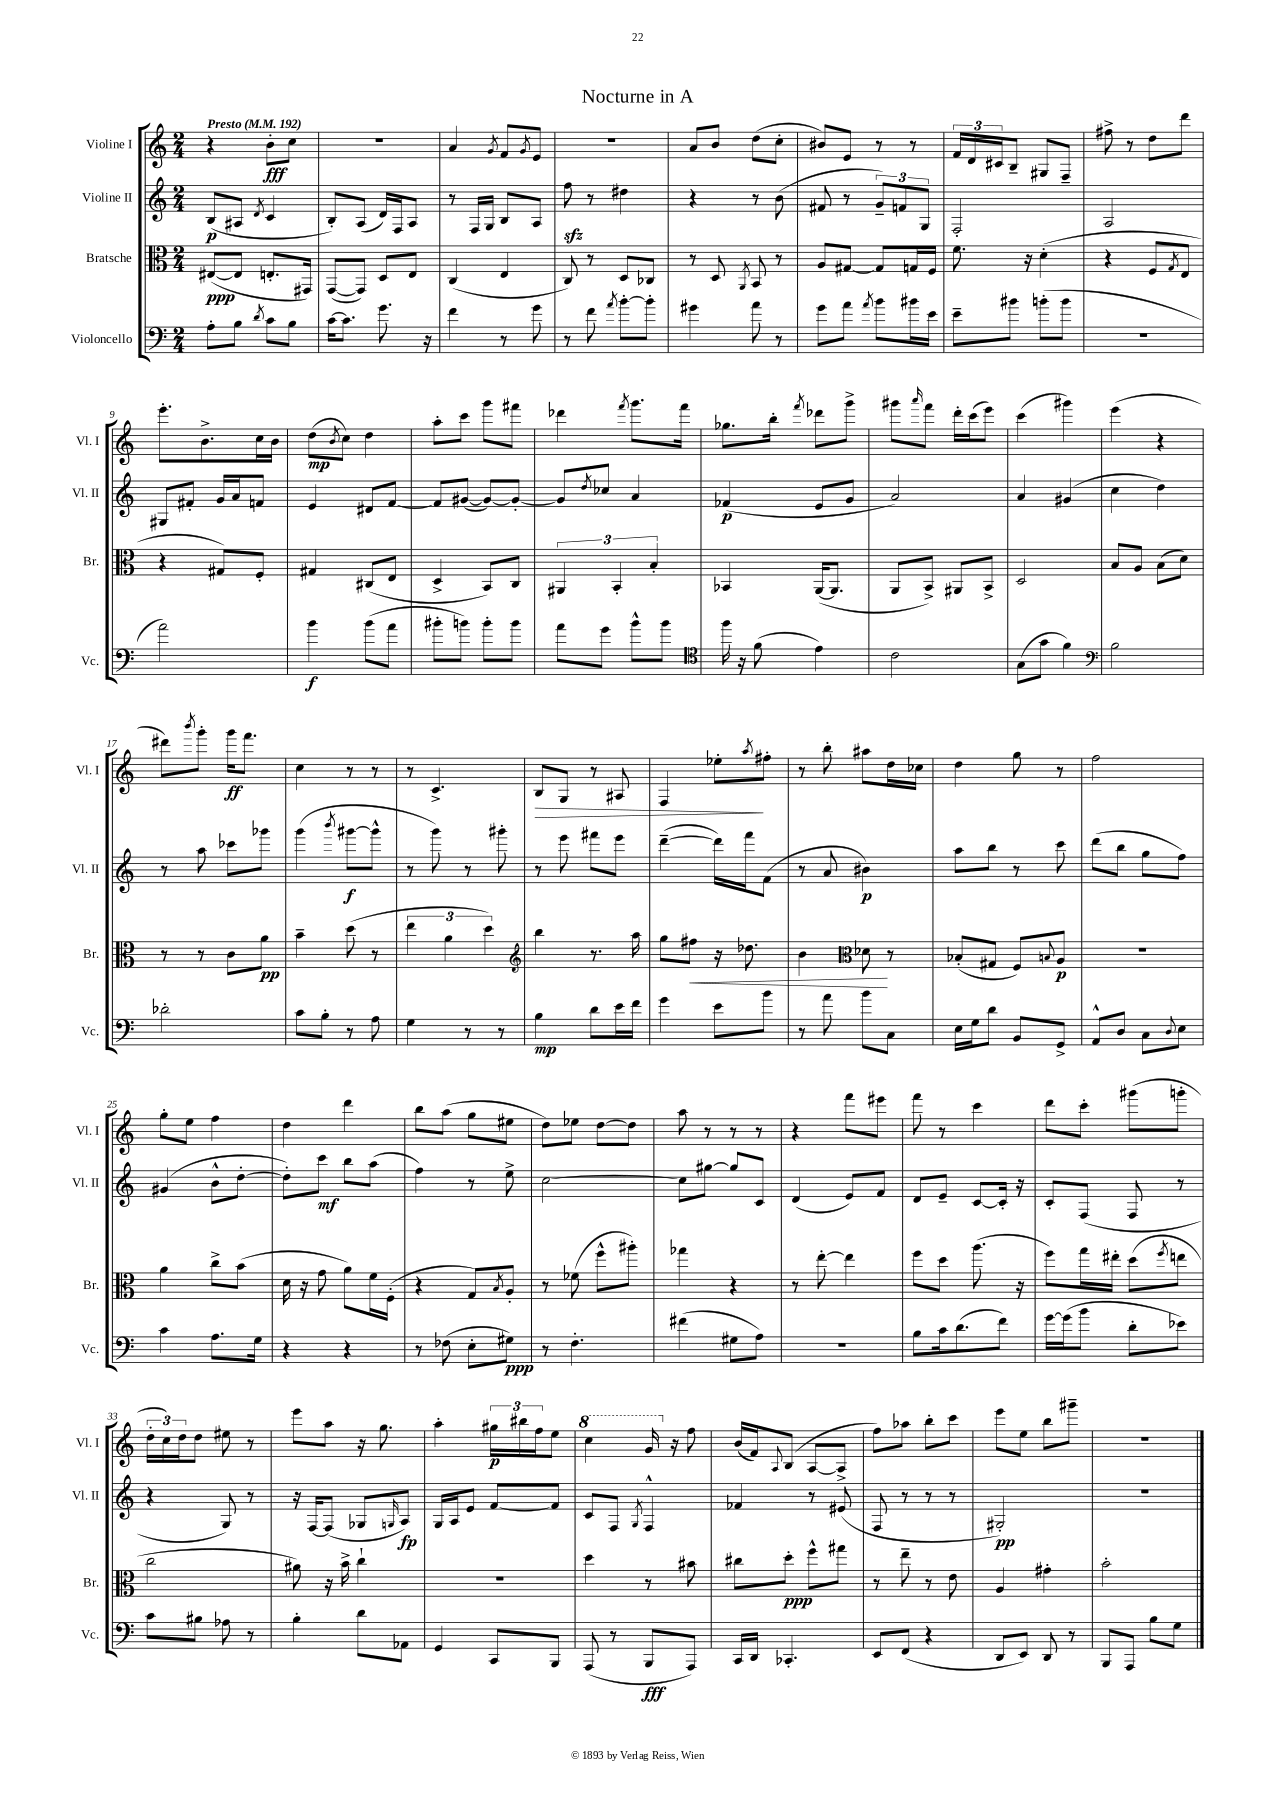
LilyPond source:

\header { title = "Nocturne in A" }
<<
\new StaffGroup <<
\new Staff = "s0" \with { instrumentName = "Violine I" shortInstrumentName = "Vl. I" } {
    \clef treble \key c \major \numericTimeSignature \time 2/4 \tempo "Presto" 4 = 192
    r4 b'8-.\fff c''8 |
    R2 |
    a'4 \acciaccatura { g'8 } f'8 \acciaccatura { g'8 } e'8 |
    r2 |
    a'8 b'8 d''8( c''8-. |
    bis'8) e'8 r8 r8 |
    \tuplet 3/2 { f'16 d'16 cis'16 } b8-- gis8 f8-- |
    fis''8-> r8 d''8 d'''8 |
    e'''8.-. b'8.-> c''16 b'16 |
    d''8\mp( \acciaccatura { b'8 } c''8) d''4 |
    a''8-. c'''8 g'''8 fis'''8 |
    des'''4 \acciaccatura { f'''8 } g'''8. f'''16 |
    ges''8. b''16-. \acciaccatura { f'''8 } des'''8 g'''8-> |
    gis'''8 \grace { a'''16 } f'''8 d'''16-. c'''16( e'''8) |
    c'''4( gis'''4) |
    e'''4( r4 |
    dis'''8) \acciaccatura { b'''8 } g'''8-. g'''16\ff f'''8. |
    c''4 r8 r8 |
    r8 c'4.-> |
    b8\> g8 r8 ais8 |
    f4 ees''8-.\! \acciaccatura { a''8 } fis''8-. |
    r8 b''8-. ais''8 d''16 ces''16 |
    d''4 g''8 r8 |
    f''2 |
    g''8-. e''8 f''4 |
    d''4 d'''4 |
    b''8 a''8( g''8 eis''8 |
    d''8) ees''8 d''8~ d''8 |
    a''8 r8 r8 r8 |
    r4 f'''8 eis'''8 |
    f'''8 r8 c'''4 |
    d'''8 c'''8-. gis'''8( g'''8-. |
    \tuplet 3/2 { d''16-. c''16) d''16 } d''8 eis''8 r8 |
    e'''8 a''8 r16 g''8. |
    a''4-. \tuplet 3/2 { gis''16\p bis''16 f''16 } e''8 |
    \ottava #1 c'''4 g''16 \ottava #0 r16 f''8 |
    b'16( f'16) \appoggiatura { a8 } b8( a8~ a8-> |
    f''8) aes''8 b''8-. c'''8 |
    e'''8 e''8 b''8 gis'''8-- |
    r2 \bar "|." |
}
\new Staff = "s1" \with { instrumentName = "Violine II" shortInstrumentName = "Vl. II" } {
    \clef treble \key c \major \numericTimeSignature \time 2/4
    b8\p( ais8 \acciaccatura { d'8 } c'4 |
    b8-.) a8( d'16) f16 a8 |
    r8 f16 g16 b8 a8 |
    f''8\sfz r8 dis''4 |
    r4 r8 b'8( |
    fis'8 r8 \tuplet 3/2 { g'8--) f'8 g8 } |
    f2-. |
    a2 |
    gis8 fis'8-. g'16 a'16 f'8 |
    e'4 dis'8 f'8~ |
    f'8 gis'8~( gis'8~) gis'8~-. |
    gis'8 \acciaccatura { d''8 } ces''8 a'4 |
    fes'4\p( e'8 g'8 |
    a'2) |
    a'4 gis'4( |
    c''4 d''4) |
    r8 a''8 ces'''8 ges'''8 |
    g'''4( \acciaccatura { b'''8 } gis'''8~\f gis'''8-^ |
    r8 g'''8) r8 gis'''8-. |
    r8 e'''8 fis'''8 e'''8 |
    d'''4~--( d'''16) f'''16 f'8( |
    r8 a'8 bis'4\p) |
    a''8 b''8 r8 c'''8 |
    d'''8( b''8 g''8 f''8) |
    gis'4( b'8-^ d''8~-. |
    d''8-.) c'''8\mf b''8 a''8( |
    f''4) r8 e''8-> |
    c''2~ |
    c''8 gis''8~ gis''8 c'8 |
    d'4( e'8) f'8 |
    d'8 e'8-- c'8~ c'16-. r16 |
    c'8-. f8( f8 r8 |
    r4 g8) r8 |
    r16 f16~ f8( ges8 \grace { g16 } a8\fp) |
    g16 a16 e'8 f'8~ f'8 |
    c'8 f8 \acciaccatura { g8 } f4-^ |
    fes'4 r8 eis'8( |
    f8 r8 r8 r8 |
    gis2-.\pp) |
    R2 \bar "|." |
}
\new Staff = "s2" \with { instrumentName = "Bratsche" shortInstrumentName = "Br." } {
    \clef alto \key c \major \numericTimeSignature \time 2/4
    eis8~\ppp( eis8 e8.-. gis,16) |
    g,8~( g,8) d8 e8 |
    c4( e4 |
    c8) r8 d8 ces8 |
    r8 d8 \acciaccatura { a,8 } b,8 r8 |
    a8 gis8~ gis8 g16 f16 |
    f'8. r16 d'4-.( |
    r4 f8 \acciaccatura { g8 } e8 |
    r4 gis8) f8-. |
    gis4 cis8( e8 |
    d4-> b,8) c8 |
    \tuplet 3/2 { ais,4 b,4-. b4-. } |
    bes,4 a,16~( a,8. |
    a,8 b,8->) ais,8 b,8-> |
    d2 |
    b8 a8 b8( d'8) |
    r8 r8 c'8 a'8\pp |
    b'4-- d''8( r8 |
    \tuplet 3/2 { e''4 a'4 d''4) } |
    \clef treble b''4 r8. a''16 |
    g''8 fis''8\< r16 des''8. |
    b'4 \clef alto des'8\! r8 |
    bes8-.( gis8 f8) \appoggiatura { b8 } a8\p |
    R2 |
    a'4 c''8-> b'8( |
    d'16 r16 g'8 a'8) f'16 f16-.( |
    r4 g8) \acciaccatura { b8 } a8-. |
    r8 fes'8( f''8-^ ais''8-.) |
    ges''4 r4 |
    r8 e''8~-. e''4 |
    f''8 d''8 a''8.( r16 |
    f''8) g''16 eis''16-. d''8( \acciaccatura { f''8 } e''8 |
    c''2 |
    ais'8) r16 b'16-> c''4-! |
    R2 |
    d''4 r8 bis'8 |
    cis''8 d''8-.\ppp f''8-^ gis''8 |
    r8 e''8-- r8 e'8 |
    a4 gis'4-. |
    b'2-. \bar "|." |
}
\new Staff = "s3" \with { instrumentName = "Violoncello" shortInstrumentName = "Vc." } {
    \clef bass \key c \major \numericTimeSignature \time 2/4
    a8-. b8 \acciaccatura { d'8 } c'8 b8 |
    c'16~ c'8. g'8. r16 |
    f'4 r8 g'8 |
    r8 f'8 \acciaccatura { a'8 } b'8~-. b'8-. |
    gis'4 a'8 r8 |
    g'8 a'8 \acciaccatura { a'8 } b'8 bis'16 e'16 |
    e'8-- bis'8 b'8-.( b'8 |
    R2 |
    a'2) |
    b'4\f b'8( a'8 |
    bis'8-. b'8) b'8-. b'8 |
    a'8 g'8 b'8-^ b'8 |
    \clef tenor f''16 r16 f'8( e'4) |
    c'2 |
    g8( g'8 f'4) |
    \clef bass b2 |
    des'2-. |
    c'8 b8-. r8 a8 |
    g4 r8 r8 |
    b4\mp d'8 e'16 f'16 |
    g'4 e'8 b'8 |
    r8 a'8 b'8 c8 |
    e16 g16 d'8 b,8 g,8-> |
    a,8-^ d8 c8 \appoggiatura { d8 } e8 |
    c'4 a8. g16 |
    r4 r4 |
    r8 fes8( e8-. gis8\ppp) |
    r8 f4.-. |
    fis'4( gis8 a8) |
    R2 |
    b8 c'16 d'8.( f'8) |
    g'16~ g'16( b'8 d'8-. ees'8) |
    c'8 bis8 aes8 r8 |
    b4-. d'8 aes,8 |
    g,4 c,8 b,,8 |
    a,,8( r8 b,,8\fff a,,8) |
    c,16 d,16 ces,4.-. |
    e,8 f,8( r4 |
    d,8 e,8) d,8 r8 |
    b,,8 a,,8 b8 g8 \bar "|." |
}
>>
>>
